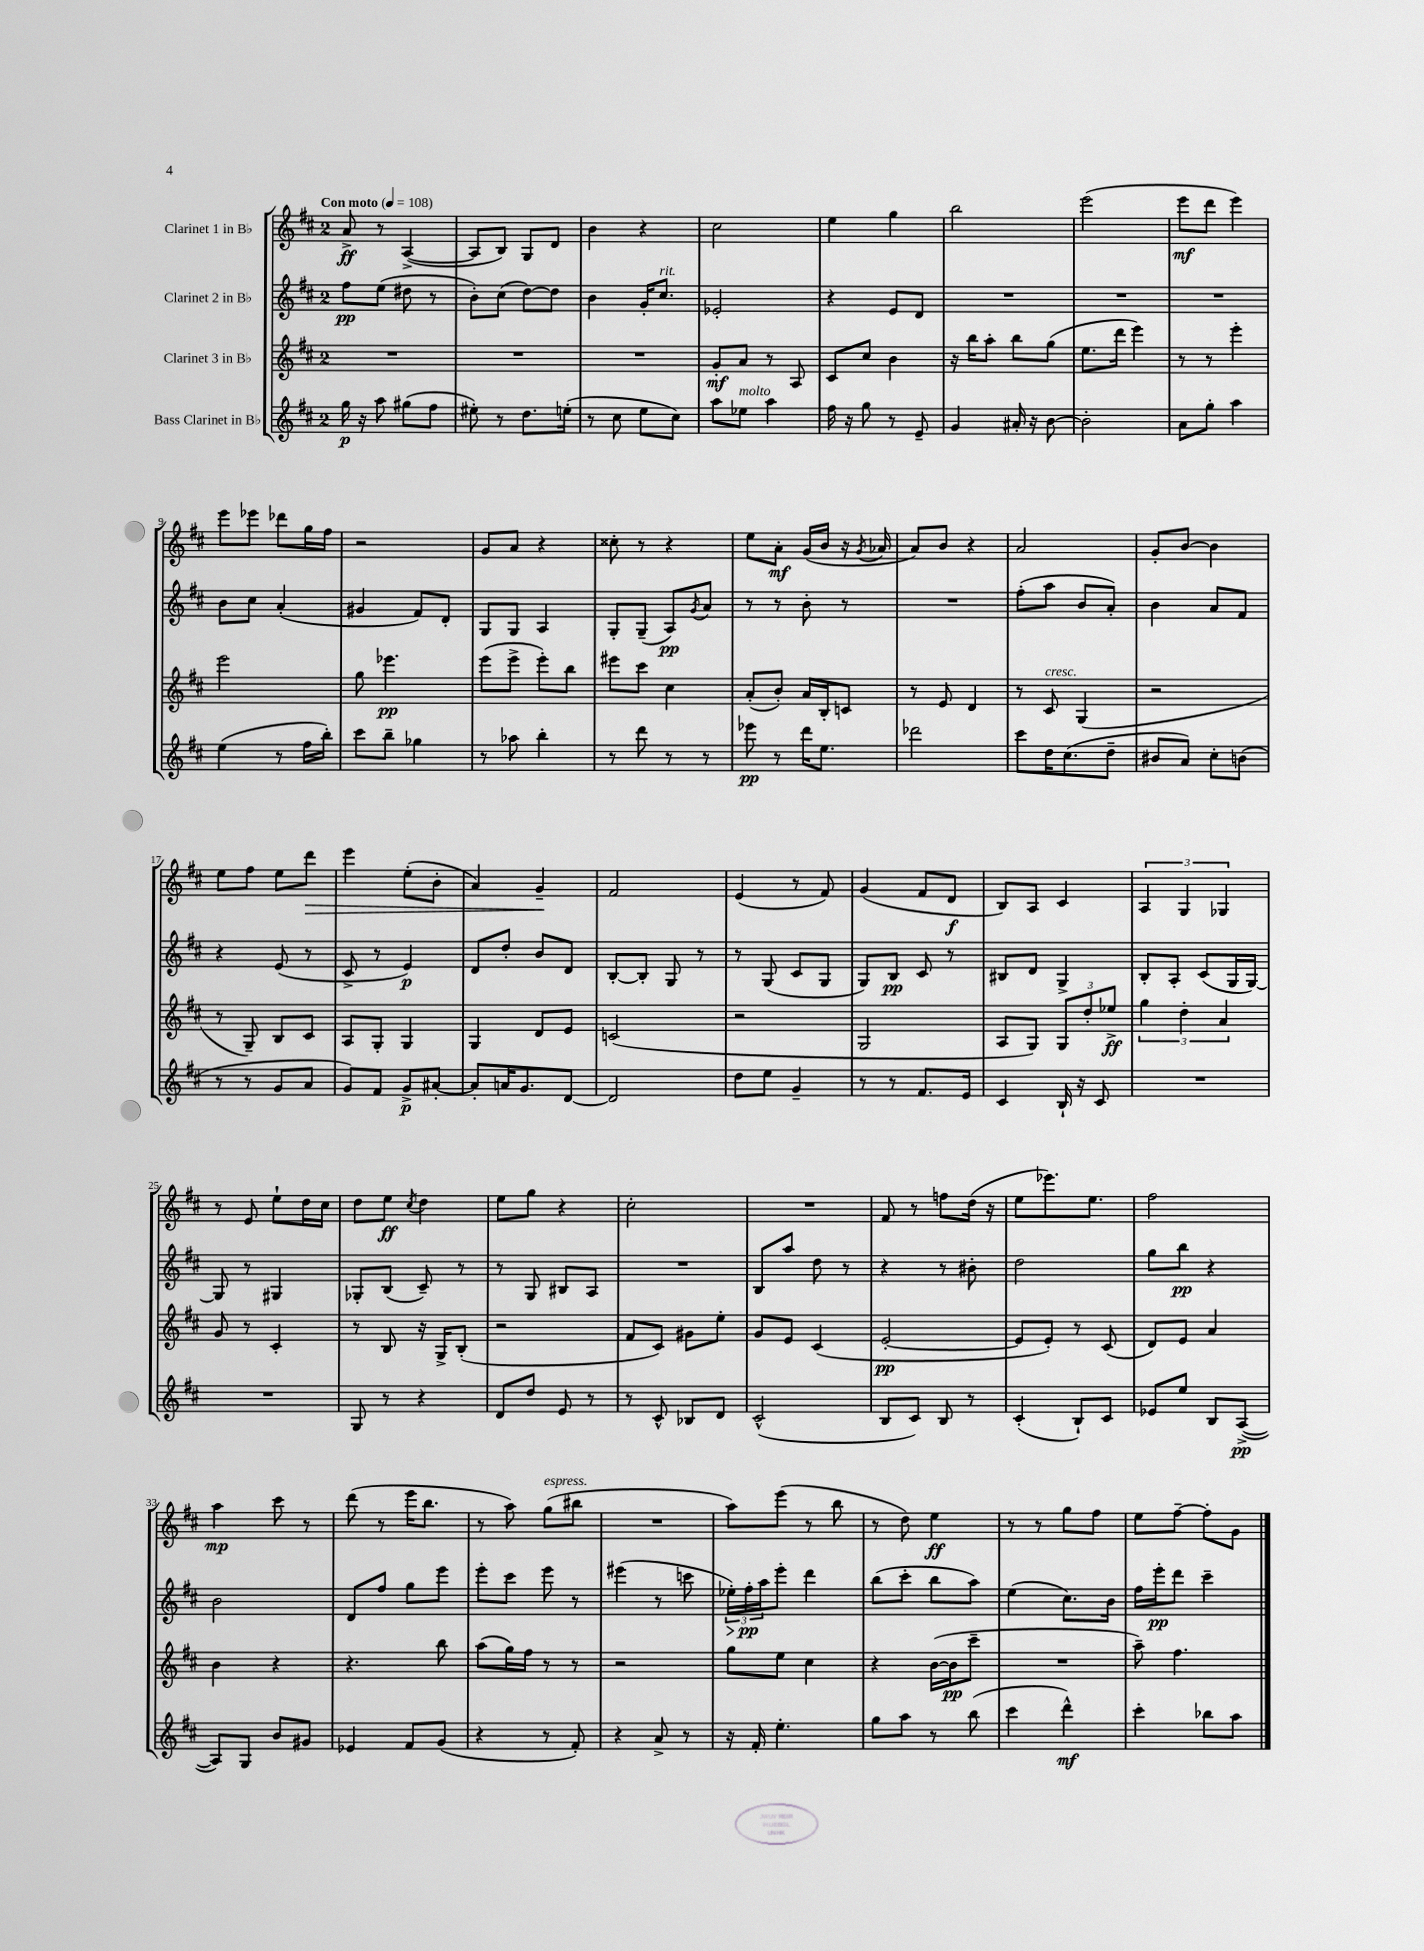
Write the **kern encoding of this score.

**kern	**kern	**kern	**kern
*staff4	*staff3	*staff2	*staff1
*clefG2	*clefG2	*clefG2	*clefG2
*k[f#c#]	*k[f#c#]	*k[f#c#]	*k[f#c#]
*M2/4	*M2/4	*M2/4	*M2/4
*MM108	*MM108	*MM108	*MM108
16gg\	2r	8ff#\L	8a^/
16r	.	.	.
8aa\	.	(8ee\J	8r
(8gg#\L	.	8dd#\	([4A^/
8ff#\J	.	8r	.
=	=	=	=
8ee#'\)	2r	8b'\L)	8A/]L
8r	.	(8cc#\J	8B/J)
8.dd\L	.	[8dd\L)	8G/L
.	.	8dd\]J	8d/J
(16ee'\Jk	.	.	.
=	=	=	=
8r	2r	4b\	4b\
8cc#\	.	.	.
8ee\L	.	16g'/LK	4r
.	.	8.cc#/J	.
8cc#\J)	.	.	.
=	=	=	=
8aa\L	8g'/L	2e-'/	2cc#\
8ee-\J	8a/J	.	.
4aa\	8r	.	.
.	8A/	.	.
=	=	=	=
16ff#\	8c#/L	4r	4ee\
16r	.	.	.
8gg\	8cc#/J	.	.
8r	4b\	8e/L	4gg\
8e~/	.	8d/J	.
=	=	=	=
4g/	16r	2r	2bb\
.	16bb\LK	.	.
.	8aa'\J	.	.
16a#'/	8bb\L	.	.
16r	.	.	.
[8b\	(8gg\J	.	.
=	=	=	=
2b'\]	8.ee\L	2r	(2eee\
.	16ddd\Jk	.	.
.	4eee\)	.	.
=	=	=	=
8a\L	8r	2r	8eee\L
8gg'\J	8r	.	8ddd\J
4aa\	4eee'\	.	4eee\)
=	=	=	=
(4ee\	2eee\	8b\L	8eee\L
.	.	8cc#\J	8eee-\J
8r	.	(4a'/	8ddd-\L
16ff#\LL	.	.	16gg\L
16bb'\JJ)	.	.	16ff#\JJ
=	=	=	=
8ccc#\L	8gg\	4g#/	2r
8bb~\J	4.eee-\	.	.
4gg-\	.	8f#/L)	.
.	.	8d'/J	.
=	=	=	=
8r	(8eee\L	8G/L	8g/L
8aa-\	8eee^\J	8G/J	8a/J
4bb'\	8eee'\L)	4A/	4r
.	8bb\J	.	.
=	=	=	=
8r	8eee#\L	8G'/L	8cc##'\
8ddd\	8ccc#\J	(8G~/J	8r
8r	4cc#\	8A/L)	4r
.	.	8qg/	.
8r	.	8a/J	.
=	=	=	=
8eee-\	(8a'/L	8r	8ee\L
8r	8b'/J)	8r	8a'\J
16ddd\LK	16a/LL	8b'\	(16g/LL
8.ee\J	16B'/J	.	16b/JJ
.	8c/J	8r	16r
.	.	.	8qg/
.	.	.	16a-/
=	=	=	=
2ddd-\	8r	2r	8a/L)
.	8e/	.	8b/J
.	4d/	.	4r
=	=	=	=
8ccc#\L	8r	(8ff#'\L	2a/
16dd\K	8c#/	8aa\J	.
(8.cc#\	.	.	.
.	(4G/	8b/L	.
8dd~\J	.	8a'/J)	.
=	=	=	=
8b#/L	2r	4b\	8g'/L
8a/J)	.	.	[8b/J
8cc#'\L	.	8a/L	4b\]
(8b\J	.	8f#/J	.
=	=	=	=
8r	8r	4r	8ee\L
8r	8G~/)	.	8ff#\J
8g/L	8B/L	(8e/	8ee\L
8a/J	8c#/J	8r	8ddd\J
=	=	=	=
8g/L)	8A/L	8c#^/	4eee\
8f#/J	8G'/J	8r	.
8g^/L	4G/	4e/)	(8ee'\L
[8a#'/J	.	.	8b'\J
=	=	=	=
8a#'/]L	4G/	8d/L	4a/)
16a/K	.	8dd'/J	.
8.g/	.	.	.
.	8d/L	8b/L	4g~/
[8d/J	8e/J	8d/J	.
=	=	=	=
2d/]	(2c/	[8B'/L	2f#/
.	.	8B'/]J	.
.	.	8G/	.
.	.	8r	.
=	=	=	=
8dd\L	2r	8r	(4e/
8ee\J	.	(8G/	.
4g~/	.	8c#/L	8r
.	.	8G/J	8f#/)
=	=	=	=
8r	2G/	8G/L)	(4g/
8r	.	8B/J	.
8.f#/L	.	8c#/	8f#/L
.	.	8r	8d/J
16e/Jk	.	.	.
=	=	=	=
4c#/	8A/L	8B#/L	8B/L)
.	8G/J)	8d/J	8A/J
16B`/	12G/L	4G^/	4c#/
16r	.	.	.
.	12dd'/	.	.
8c#/	.	.	.
.	12ee-^/J	.	.
=	=	=	=
2r	6gg\	8B'/L	6A/
.	.	8A'/J	.
.	6dd'\	.	6G/
.	.	(8c#/L	.
.	6a/	.	6G-/
.	.	16G/L	.
.	.	[16G/JJ)	.
=	=	=	=
2r	8g/	8G/]	8r
.	8r	8r	8e/
.	4c#'/	4G#/	8ee`\L
.	.	.	16dd\L
.	.	.	16cc#\JJ
=	=	=	=
8G/	8r	8G-'/L	8dd\L
8r	8B/	(8B/J	8ee\J
.	.	.	8qcc#/
4r	16r	8c#~/)	4dd\
.	16G^/LK	.	.
.	(8B'/J	8r	.
=	=	=	=
8d/L	2r	8r	8ee\L
8dd/J	.	8G/	8gg\J
8e/	.	8B#/L	4r
8r	.	8A/J	.
=	=	=	=
8r	8f#/L	2r	2cc#'\
8c#^^/	8c#/J)	.	.
8B-/L	8g#\L	.	.
8d/J	8ee'\J	.	.
=	=	=	=
(2c#^^/	8g/L	8B/L	2r
.	8e/J	8aa/J	.
.	(4c#/	8dd\	.
.	.	8r	.
=	=	=	=
8B/L	[2e'/	4r	8f#/
8c#/J)	.	.	8r
8B/	.	8r	8ff\L
8r	.	8b#'\	(16dd\Jk
.	.	.	16r
=	=	=	=
(4c#'/	8e/]L	2dd\	8ee\L
.	8e'/J)	.	8.eee-\)
8B`/L)	8r	.	.
.	.	.	8.ee\J
8c#/J	(8c#/	.	.
=	=	=	=
8e-/L	8d/L)	8gg\L	2ff#\
8ee/J	8e/J	8bb\J	.
8B/L	4a/	4r	.
([8A^/J	.	.	.
=	=	=	=
8A/]L)	4b\	2b\	4aa\
8G/J	.	.	.
8b/L	4r	.	8ccc#\
8g#/J	.	.	8r
=	=	=	=
4e-/	4.r	8d/L	(8ddd\
.	.	8ff#/J	8r
8f#/L	.	8gg\L	16eee\LK
.	.	.	8.bb\J
(8g/J	8bb\	8eee\J	.
=	=	=	=
4r	(8aa\L	8eee'\L	8r
.	16gg\L)	8ccc#\J	8aa\)
.	16ff#\JJ	.	.
8r	8r	8eee\	(8gg\L
8f#'/)	8r	8r	8bb#\J
=	=	=	=
4r	2r	(4eee#\	2r
8a^/	.	8r	.
8r	.	8ccc\	.
=	=	=	=
16r	8gg\L	24ee-'\LL)	8aa\L)
.	.	24ff#'\	.
16f#'/	.	.	.
.	.	24aa\J	.
4.ee'\	8ee\J	8eee'\J	(8eee\J
.	4cc#\	4ddd\	8r
.	.	.	8bb\
=	=	=	=
8gg\L	4r	(8bb\L	8r
8aa\J	.	8ccc#'\J	8dd\)
8r	([16b\LL	8bb\L	4ee\
.	16b\]J	.	.
(8bb\	8ccc#~\J	8aa\J)	.
=	=	=	=
4ccc#\	2r	(4ee\	8r
.	.	.	8r
4ddd^^\)	.	8.cc#\L)	8gg\L
.	.	.	8ff#\J
.	.	16b\Jk	.
=	=	=	=
4ccc#'\	8aa~\)	16ff#\LL	8ee\L
.	.	16eee'\J	.
.	4.ff#\	8ddd\J	[8ff#~\J
8bb-\L	.	4ccc#~\	8ff#'\]L
8aa\J	.	.	8g\J
==	==	==	==
*-	*-	*-	*-
